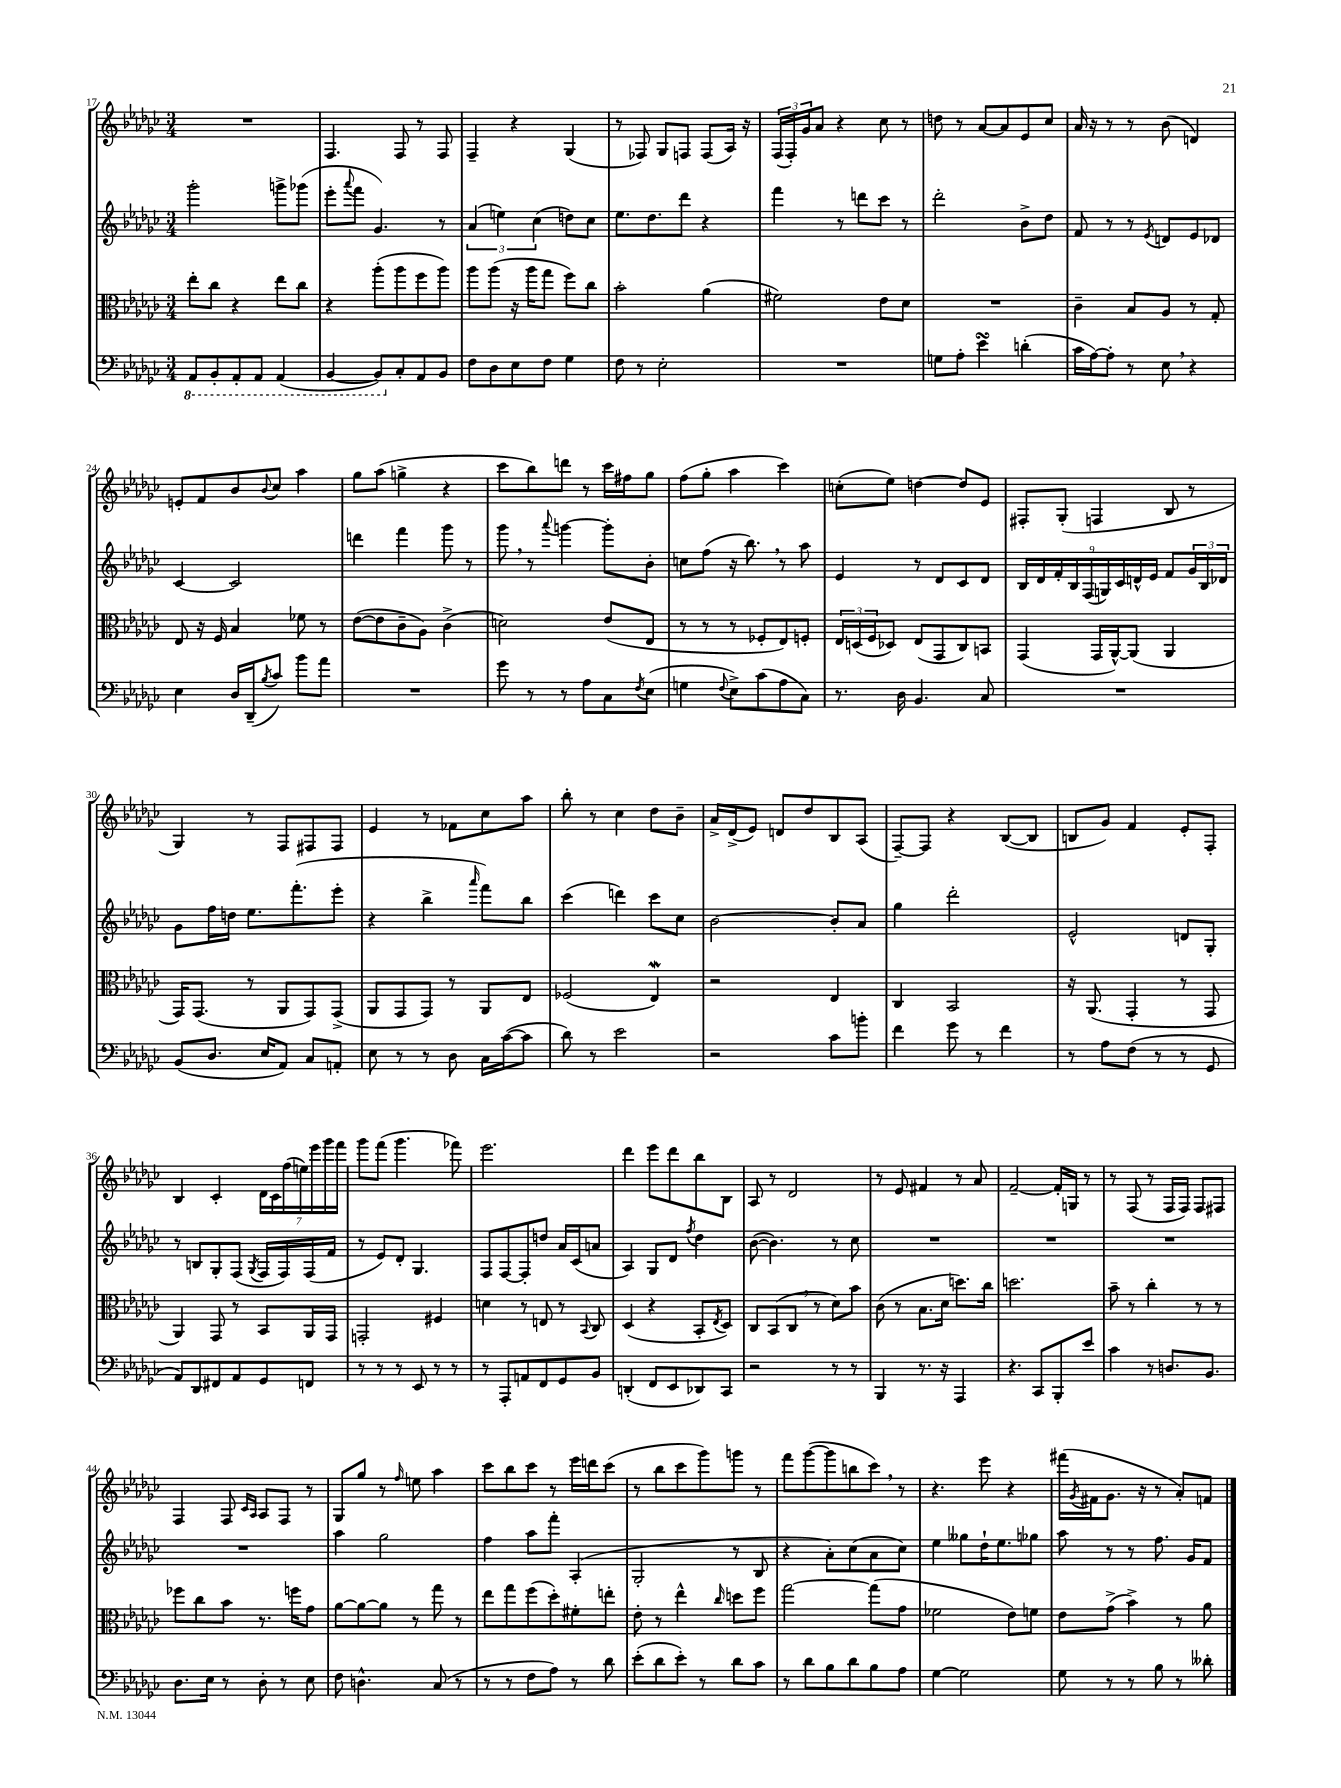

**kern	**kern	**kern	**kern
*staff4	*staff3	*staff2	*staff1
*clefF4	*clefC3	*clefG2	*clefG2
*k[b-e-a-d-g-c-]	*k[b-e-a-d-g-c-]	*k[b-e-a-d-g-c-]	*k[b-e-a-d-g-c-]
*M3/4	*M3/4	*M3/4	*M3/4
8AAA-	8ee-'	2ggg-'	2.r
8BBB-'	8cc-	.	.
8AAA-'	4r	.	.
8AAA-	.	.	.
(4AAA-	8ee-	8ggg^	.
.	8cc-	(8ggg-	.
=	=	=	=
[4BBB-	4r	8eee-'	4.F
.	.	8qqaaa-	.
.	.	8fff	.
8BBB-])	(8aa-'	4.g-)	.
8C-'	8aa-	.	8F
8AA-	8ff	.	8r
8BB-	8aa-)	8r	8F
=	=	=	=
8F	8aa-	(6a-	4F~
8D-	(8aa-	.	.
.	.	6ee)	.
8E-	16r	.	4r
.	16aa-	.	.
.	.	(6cc-	.
8F	8gg-	.	.
4G-	8ff)	8dd)	(4G-
.	8cc-	8cc-	.
=	=	=	=
8F	2b-'	8.ee-	8r
8r	.	.	8F-)
.	.	8.dd-	.
2E-'	.	.	8G-
.	.	8ddd-	8F
.	(4a-	4r	(8F
.	.	.	16A-)
.	.	.	16r
=	=	=	=
2.r	2f#)	4fff	(24F
.	.	.	24F')
.	.	.	24g-
.	.	.	8a-
.	.	8r	4r
.	.	8ddd	.
.	8e-	8ccc-	8cc-
.	8d-	8r	8r
=	=	=	=
8G	2.r	2ddd-'	8dd
8A-'	.	.	8r
4e-	.	.	[8a-
.	.	.	8a-]
(4d'	.	8b-^	8e-
.	.	8dd-	8cc-
=	=	=	=
16c-	4c-~	8f	16a-
[16A-)	.	.	16r
8A-']	.	8r	8r
8r	8B-	8r	8r
.	.	8qe-	.
8E-	8A-	8d	(8b-
4r	8r	8e-	4d)
.	8G-'	8d-	.
=	=	=	=
4E-	8E-	[4c-	8e'
.	16r	.	8f
.	16F	.	.
16D-	4B-	2c-]	8b-
(16DD-~	.	.	.
8qB-	.	.	8qqb-
8c-)	.	.	8cc-
8b-	8f-	.	4aa-
8a-	8r	.	.
=	=	=	=
2.r	([8e-	4ddd	8gg-
.	8e-]	.	(8aa-
.	8c-~	4fff	4gg^
.	8A-)	.	.
.	(4c-^	8ggg-	4r
.	.	8r	.
=	=	=	=
8g-	2d)	8ggg-	8ccc-
8r	.	8r	8bb-)
.	.	8qqaaa-	.
8r	.	[4ggg	8ddd
8A-	.	.	8r
8C-	(8e-	8ggg']	16ccc-
.	.	.	16ff#
8qF	.	.	.
(8E-	8E-	8b-'	8gg-
=	=	=	=
4G	8r	8cc	(8ff
.	8r	(8ff	8gg-'
8qqF	.	.	.
8E-^)	8r	16r	4aa-
.	.	8.bb-)	.
(8c-	8F-'	.	.
8A-	8E-)	8r	4ccc-)
8C-)	8F'	8aa-	.
=	=	=	=
8.r	24E-	4e-	(8cc'
.	(24D	.	.
.	24F	.	.
.	8D-)	.	8ee-)
16D-	.	.	.
4.BB-	(8E-	8r	[4dd
.	8GG-	8d-	.
.	8C-)	8c-	8dd]
8C-	8BB	8d-	8e-
=	=	=	=
2.r	(4GG-	18B-	8F#'
.	.	18d-	.
.	.	18f'	.
.	.	.	(8G-'
.	.	18B-	.
.	.	(18F	.
.	16GG-	.	4F
.	.	18G)	.
.	[16AA-^^)	.	.
.	.	18c-	.
.	(8AA-]	.	.
.	.	18d^^	.
.	.	18e-	.
.	4AA-	8f	8B-
.	.	24g-	8r
.	.	24B-	.
.	.	24d-	.
=	=	=	=
(8BB-	16GG-)	8g-	4G-)
.	(8.GG-	.	.
8.D-	.	16ff	.
.	.	16dd	.
.	8r	8.ee-	8r
16E-	.	.	.
8AA-)	8AA-	.	8F
.	.	(8.fff'	.
8C-	8GG-)	.	8F#
8AA'	(8GG-^	8eee-'	8F#
=	=	=	=
8E-	8AA-	4r	4e-
8r	8GG-	.	.
8r	8GG-)	4bb-^	8r
8D-	8r	.	8f-
.	.	16qqaaa-	.
16C-	8AA-	8fff)	8cc-
([16c-	.	.	.
8c-]	8E-	8bb-	8aa-
=	=	=	=
8d-)	(2F-	(4ccc-	8bb-'
8r	.	.	8r
2e-	.	4ddd)	4cc-
.	4E-)	8ccc-	8dd-
.	.	8cc-	8b-~
=	=	=	=
2r	2r	[2b-	16a-^
.	.	.	(16d-^
.	.	.	8e-)
.	.	.	8d
.	.	.	8dd-
8c-	4E-	8b-']	8B-
8b'	.	8a-	(8A-
=	=	=	=
4f	4C-	4gg-	[8F~)
.	.	.	8F]
8g-	2BB-	2ddd-'	4r
8r	.	.	.
4f	.	.	([8B-
.	.	.	8B-]
=	=	=	=
8r	16r	2e-^^	8B
.	(8.AA-	.	.
8A-	.	.	8g-)
(8F	4GG-'	.	4f
8r	.	.	.
8r	8r	8d	8e-'
8GG-	8GG-	8G-'	8F'
=	=	=	=
8AA-)	4AA-)	8r	4B-
8DD-	.	8B	.
8FF#	8GG-	8G-'	4c-'
8AA-	8r	(8F	.
.	.	8qG-	.
8GG-	8BB-	16F	28d-
.	.	.	28c-
.	.	16F)	.
.	.	.	(28ff
.	.	.	28ee)
8FF	16AA-	(16F	.
.	.	.	28eee-
.	.	.	28ggg-
.	16GG-	16f	.
.	.	.	28fff
=	=	=	=
8r	2GG'	8r	8ggg-
8r	.	8e-)	(8fff
8r	.	8d-'	4.ggg-
8EE-	.	4.G-	.
8r	4F#	.	.
8r	.	.	8fff-)
=	=	=	=
8r	4d	8F	2.eee-
8AAA-'	.	[8F	.
8AA	8r	8F']	.
8FF	8E	8dd	.
8GG-	8r	16a-	.
.	.	(16c-	.
.	8qqBB-	.	.
8BB-	8C-	8a	.
=	=	=	=
(4DD'	(4D-	4A-)	4ddd-
8FF	4r	8G-	8eee-
8EE-	.	8d-	8ddd-
.	.	8qff	.
8DD-)	8BB-'	4dd-	8bb-
.	8qE-	.	.
8CC-	8D-)	.	8B-
=	=	=	=
2r	8C-	([8b-	8A-
.	(8BB-	4.b-])	8r
.	8C-	.	2d-
.	8r	.	.
8r	8d-)	8r	.
8r	8b-	8cc-	.
=	=	=	=
4BBB-	(8c-	2.r	8r
.	8r	.	8e-
8.r	8.B-	.	4f#
16r	16d-	.	.
4AAA-	8.dd)	.	8r
.	.	.	8a-
.	16cc-	.	.
=	=	=	=
4.r	2.dd	2.r	[2f~
8CC-	.	.	.
8BBB-'	.	.	16f']
.	.	.	16G
8e-	.	.	8r
=	=	=	=
4c-	8b-~	2.r	8r
.	8r	.	(8F
8r	4cc-'	.	8r
8.D	.	.	16F
.	.	.	16F)
.	8r	.	8F
8.BB-	.	.	.
.	8r	.	8F#
=	=	=	=
8.D-	8ff-	2.r	4F
.	8cc-	.	.
16E-	.	.	.
8r	8b-	.	8F
.	.	.	16qqc-
.	.	.	16qqA-
8D-'	8.r	.	8A-
8r	.	.	8F
.	16ff	.	.
8E-	8g-	.	8r
=	=	=	=
8F	[8a-	4aa-	8G-
4.D^^	8a-_	.	8gg-
.	8a-]	2gg-	8r
.	.	.	16qqff
.	8r	.	8ee
(8C-	8gg-	.	4aa-
8r	8r	.	.
=	=	=	=
8r	8ee-	4ff	8ccc-
8r	8gg-	.	8bb-
8F	(8ff	8aa-	8ccc-
8A-)	8dd-')	8fff'	8r
8r	8f#'	(4A-'	16eee-
.	.	.	16ddd
8d-	8ee'	.	(8ccc-
=	=	=	=
(8e-'	8e-'	2G-'	8r
8d-	8r	.	8bb-
8e-')	4ee-^^	.	8ccc-
8r	.	.	8ggg-)
.	16qqcc-	.	.
8d-	8dd	8r	8ggg
8c-	8ff	8B-	8r
=	=	=	=
8r	[2gg-	4r	8fff
8d-	.	.	([8ggg-
8B-	.	8a-')	8ggg-]
8d-	.	(8cc-	8bb
8B-	(8gg-]	8a-	8ccc-)
8A-	8g-	8cc-)	8r
=	=	=	=
[4G-	2f-	4ee-	4.r
2G-]	.	8gg--	.
.	.	16dd-`	8eee-
.	.	8.ee-	.
.	8e-)	.	4r
.	8f	8gg-	.
=	=	=	=
8G-	8e-	8aa-	(16fff#
.	.	.	8qg-
.	.	.	16f#
8r	(8g-^	8r	8.g-
8r	4b-^)	8r	.
.	.	.	16r
8B-	.	8.ff	8r
8r	8r	.	8a-')
.	.	16g-	.
8d--'	8a-	8f	8f
==	==	==	==
*-	*-	*-	*-
